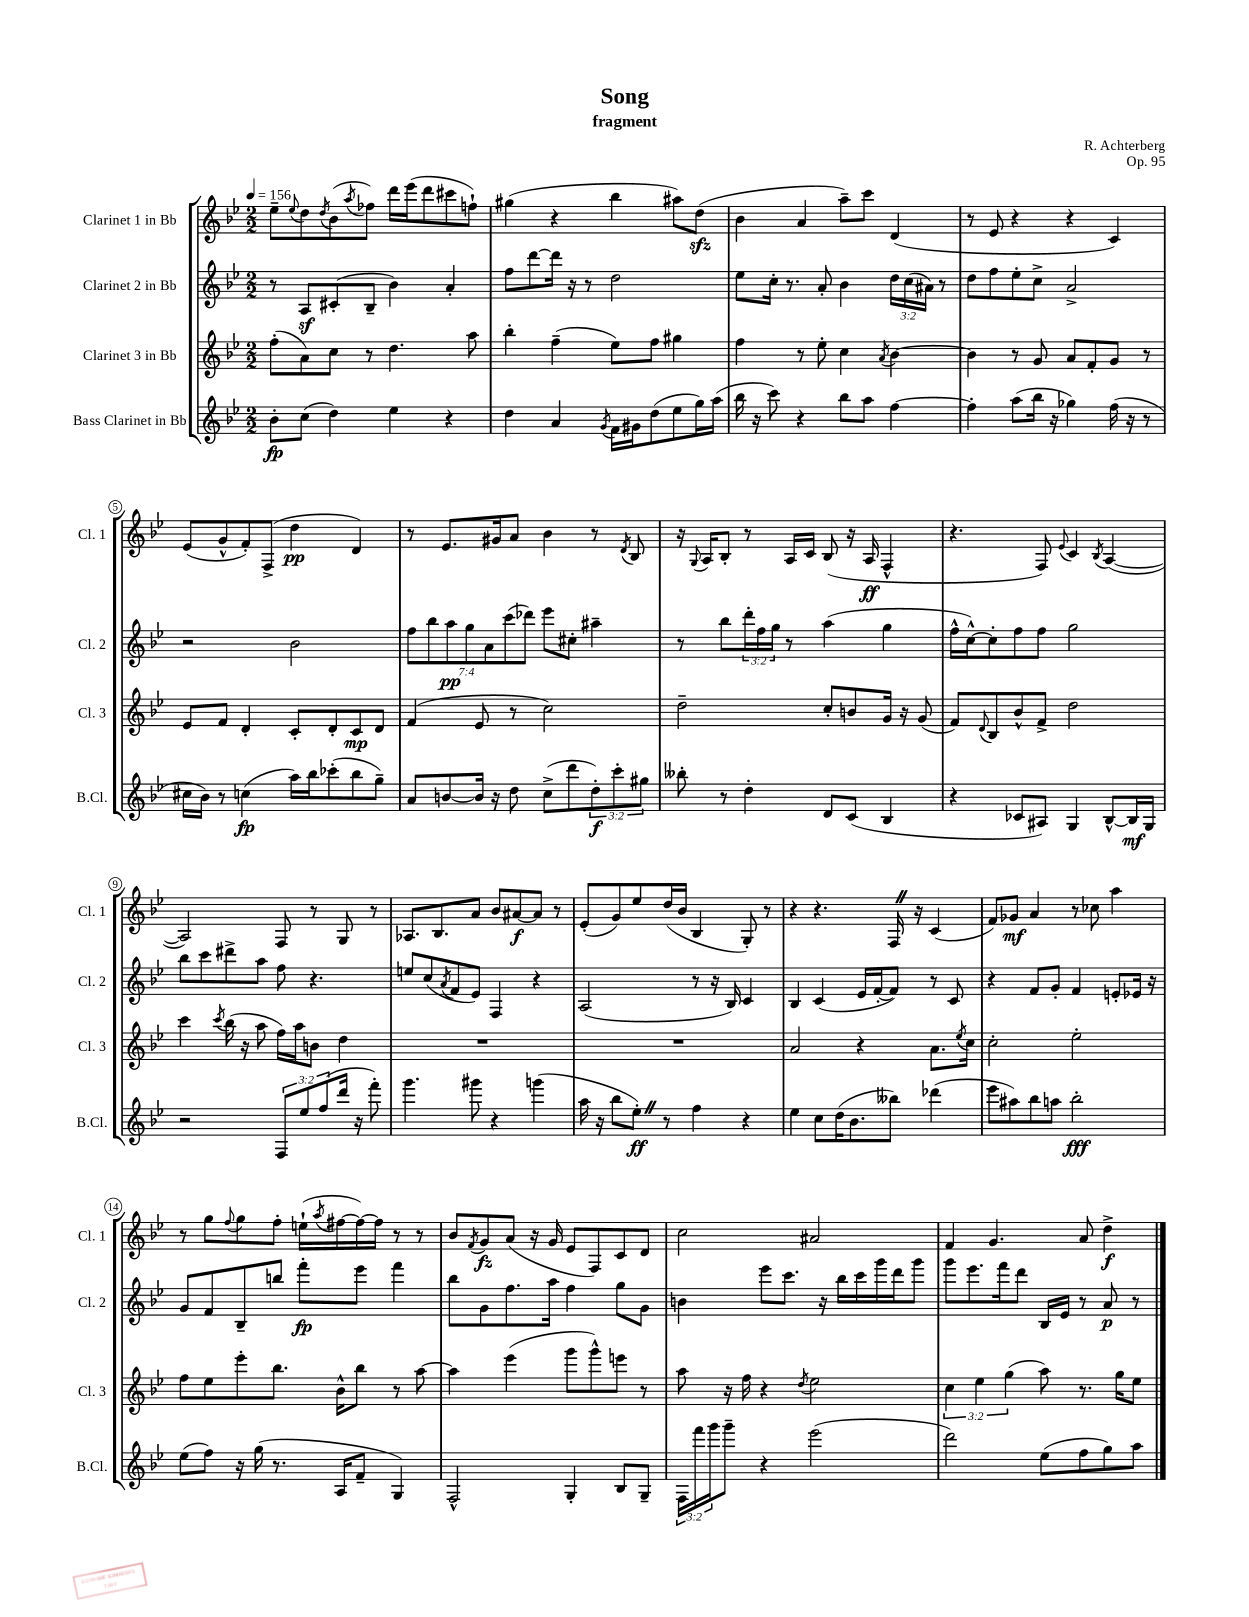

**kern	**dynam	**kern	**dynam	**kern	**dynam	**kern	**dynam
*part4	*part4	*part3	*part3	*part2	*part2	*part1	*part1
*staff4	*staff4	*staff3	*staff3	*staff2	*staff2	*staff1	*staff1
*I"Bass Clarinet in Bb	*	*I"Clarinet 3 in Bb	*	*I"Clarinet 2 in Bb	*	*I"Clarinet 1 in Bb	*
*I'B.Cl.	*	*I'Cl. 3	*	*I'Cl. 2	*	*I'Cl. 1	*
*clefG2	*	*clefG2	*	*clefG2	*	*clefG2	*
*k[b-e-]	*	*k[b-e-]	*	*k[b-e-]	*	*k[b-e-]	*
*M2/2	*	*M2/2	*	*M2/2	*	*M2/2	*
*MM156	*	*MM156	*	*MM156	*	*MM156	*
=1	=1	=1	=1	=1	=1	=1	=1
8b-'\L	fp	(8ff'\L	.	8r	.	8ee-~\L	.
.	.	.	.	.	.	8qqee-/	.
(8cc\J	.	8a\)	.	8Az/L	.	8dd\	.
.	.	.	.	.	.	8qdd/	.
4dd\)	.	8cc\J	.	(8c#X'/	.	(8b-\	.
.	.	.	.	.	.	8qaa/	.
.	.	8r	.	8B-~/J	.	8ff-X\J)	.
4ee-\	.	4.dd\	.	4b-\)	.	16ddd\LL	.
.	.	.	.	.	.	(16eee-\J	.
.	.	.	.	.	.	8ddd\	.
4r	.	.	.	4a'/	.	8ccc#X\	.
.	.	8aa\	.	.	.	8ffn`\J)	.
=2	=2	=2	=2	=2	=2	=2	=2
4dd\	.	4bb-'\	.	8ff\L	.	(4gg#X\	.
.	.	.	.	[8ddd\	.	.	.
4a/	.	(4ff~\	.	16ddd\Jk]	.	4r	.
.	.	.	.	16r	.	.	.
.	.	.	.	8r	.	.	.
8qg/	.	.	.	.	.	.	.
16f\LL	.	8ee-\L)	.	2dd\	.	4bb-\	.
16g#X\J	.	.	.	.	.	.	.
(8dd\	.	8ff\J	.	.	.	.	.
8ee-\	.	4gg#X\	.	.	.	8aa#X\L)	.
16gg\L)	.	.	.	.	.	(8ddzz\J	.
(16aa\JJ	.	.	.	.	.	.	.
=3	=3	=3	=3	=3	=3	=3	=3
16bb-\	.	4ff\	.	8ee-\L	.	4b-\	.
16r	.	.	.	.	.	.	.
8ccc\)	.	.	.	16cc'\Jk	.	.	.
.	.	.	.	8.r	.	.	.
4r	.	8r	.	.	.	4a/	.
.	.	8ee-'\	.	8a'/	.	.	.
8bb-\L	.	4cc\	.	4b-\	.	8aa~\L)	.
8aa\J	.	.	.	.	.	8ccc\J	.
.	.	8qa/	.	.	.	.	.
[4ff\	.	[4b-\	.	24dd\LL	.	(4d/	.
.	.	.	.	(24cc\	.	.	.
.	.	.	.	24a#X\JJ)	.	.	.
.	.	.	.	8r	.	.	.
=4	=4	=4	=4	=4	=4	=4	=4
4ff'\]	.	4b-\]	.	8dd\L	.	8r	.
.	.	.	.	8ff\	.	8e-/	.
(8aa\L	.	8r	.	8ee-'\	.	4r	.
16bb-\Jk	.	8g/	.	8cc^\J	.	.	.
16r	.	.	.	.	.	.	.
4gg-X\)	.	8a/L	.	2a^/	.	4r	.
.	.	8f'/	.	.	.	.	.
(16ff\	.	8g/J	.	.	.	4c/)	.
16r	.	.	.	.	.	.	.
8r	.	8r	.	.	.	.	.
!!LO:LB:g=z
=5	=5	=5	=5	=5	=5	=5	=5
16cc#X\LL	.	8e-/L	.	2r	.	(8e-/L	.
16b-\JJ)	.	.	.	.	.	.	.
8r	.	8f/J	.	.	.	8g^^/	.
(4ccn\	fp	4d'/	.	.	.	8f'/)	.
.	.	.	.	.	.	(8F^/J	.
16aa\LL)	.	8c'/L	.	2b-\	.	4dd\	pp
16bb-\J	.	.	.	.	.	.	.
(8ccc-X'\	.	8d'/	.	.	.	.	.
8bb-\	.	8c/	mp	.	.	4d/)	.
8gg~\J)	.	8d/J	.	.	.	.	.
=6	=6	=6	=6	=6	=6	=6	=6
8a/L	.	(4f/	.	14ff\L	.	8r	.
.	.	.	.	14bb-\	.	.	.
[8bn/	.	.	.	.	.	8.e-/L	.
.	.	.	.	14aa\	pp	.	.
.	.	.	.	14gg\	.	.	.
16b/Jk]	.	8e-/	.	.	.	.	.
.	.	.	.	14a\	.	.	.
16r	.	.	.	.	.	16g#X/k	.
.	.	.	.	(14ccc\	.	.	.
8dd\	.	8r	.	.	.	8a/J	.
.	.	.	.	14ddd-X\J)	.	.	.
(8cc^\L	.	2cc\)	.	8eee-\L	.	4b-\	.
8ddd\	.	.	.	8cc#X'\J	.	.	.
12dd'\)	f	.	.	4aa#X~\	.	8r	.
12ccc'\	.	.	.	.	.	.	.
.	.	.	.	.	.	8qd/	.
.	.	.	.	.	.	8B-/	.
12gg#X\J	.	.	.	.	.	.	.
=7	=7	=7	=7	=7	=7	=7	=7
8bb--X'\	.	2dd~\	.	8r	.	16r	.
.	.	.	.	.	.	8qqG/	.
.	.	.	.	.	.	16A/KL	.
8r	.	.	.	8bb-\L	.	8B-'/J	.
4dd'\	.	.	.	24ddd'\L	.	8r	.
.	.	.	.	24ff\	.	.	.
.	.	.	.	24gg\JJ	.	.	.
.	.	.	.	8r	.	16A/LL	.
.	.	.	.	.	.	16c/JJ	.
8d/L	.	8cc'/L	.	(4aa\	.	(8B-/	.
(8c/J	.	8bn/	.	.	.	16r	.
.	.	.	.	.	.	16A/	ff
4B-/	.	16g/Jk	.	4gg\	.	4F^^/	.
.	.	16r	.	.	.	.	.
.	.	(8g/	.	.	.	.	.
=8	=8	=8	=8	=8	=8	=8	=8
4r	.	8f/L)	.	16ff^^\LL	.	4.r	.
.	.	.	.	[16cc^^\J)	.	.	.
.	.	8qqd/	.	.	.	.	.
.	.	8B-/	.	8cc'\]	.	.	.
8c-X/L	.	8b-^^/	.	8ff\	.	.	.
8A#X/J)	.	8f^/J	.	8ff\J	.	8F/)	.
.	.	.	.	.	.	8qqe-/	.
4G/	.	2dd\	.	2gg\	.	4c/	.
.	.	.	.	.	.	8qB-/	.
[8B-^^/L	.	.	.	.	.	([4A/	.
16B-/L]	mf	.	.	.	.	.	.
16G/JJ	.	.	.	.	.	.	.
!!LO:LB:g=z
=9	=9	=9	=9	=9	=9	=9	=9
2r	.	4ccc\	.	8bb-\L	.	2A/])	.
.	.	.	.	8ccc\	.	.	.
.	.	8qccc/	.	.	.	.	.
.	.	(16bb-\	.	8ddd#X^\	.	.	.
.	.	16r	.	.	.	.	.
.	.	8aa\	.	8aa\J	.	.	.
12F/L	.	16ff\LL)	.	8ff\	.	8F/	.
.	.	16aa\J	.	.	.	.	.
12ee-/	.	.	.	.	.	.	.
.	.	8bn\J	.	4.r	.	8r	.
(12ff/	.	.	.	.	.	.	.
16ddd/Jk	.	4dd\	.	.	.	8G/	.
16r	.	.	.	.	.	.	.
8fff'\)	.	.	.	.	.	8r	.
=10	=10	=10	=10	=10	=10	=10	=10
4.ggg\	.	1r	.	8een/L	.	8.A-X/L	.
.	.	.	.	(8cc/	.	.	.
.	.	.	.	.	.	8.B-/	.
.	.	.	.	8qa/	.	.	.
.	.	.	.	8f/	.	.	.
8ggg#X\	.	.	.	8e-/J)	.	8a/J	.
4r	.	.	.	4F/	.	8b-/L	.
.	.	.	.	.	.	[8a#X/	f
(4gggn\	.	.	.	4r	.	8a#/J]	.
.	.	.	.	.	.	8r	.
=11	=11	=11	=11	=11	=11	=11	=11
16aa\	.	1r	.	(2A/	.	(8e-'/L	.
16r	.	.	.	.	.	.	.
8bb-\L	.	.	.	.	.	8g/)	.
8ee-'Z\J)	ff	.	.	.	.	8ee-/	.
8r	.	.	.	.	.	(16dd/L	.
.	.	.	.	.	.	16b-/JJ	.
4ff\	.	.	.	8r	.	4B-/	.
.	.	.	.	16r	.	.	.
.	.	.	.	16B-/)	.	.	.
4r	.	.	.	4c/	.	8G'/)	.
.	.	.	.	.	.	8r	.
=12	=12	=12	=12	=12	=12	=12	=12
4ee-\	.	2a/	.	4B-/	.	4r	.
8cc\L	.	.	.	(4c/	.	4.r	.
(16dd\K	.	.	.	.	.	.	.
8.b-\	.	.	.	.	.	.	.
.	.	4r	.	16e-/LL	.	.	.
.	.	.	.	[16f'/J	.	.	.
8bb--X\J)	.	.	.	8f/J])	.	16FZ/	.
.	.	.	.	.	.	16r	.
(4ddd-X\	.	8.a\L	.	8r	.	(4c/	.
.	.	.	.	8c/	.	.	.
.	.	8qee-/	.	.	.	.	.
.	.	16cc\Jk	.	.	.	.	.
=13	=13	=13	=13	=13	=13	=13	=13
8eee-\L	.	2cc'\	.	4r	.	8f/L)	.
8aa#X\)	.	.	.	.	.	8g-X/J	mf
8bb-\	.	.	.	8f/L	.	4a/	.
8aan\J	.	.	.	8g'/J	.	.	.
2bb-'\	fff	2ee-'\	.	4f/	.	8r	.
.	.	.	.	.	.	8cc-X\	.
.	.	.	.	8en'/L	.	4aa\	.
.	.	.	.	16e-X/Jk	.	.	.
.	.	.	.	16r	.	.	.
!!LO:LB:g=z
=14	=14	=14	=14	=14	=14	=14	=14
(8ee-\L	.	8ff\L	.	8g/L	.	8r	.
8ff\J)	.	8ee-\	.	8f/	.	8gg\L	.
.	.	.	.	.	.	8qqff/	.
16r	.	8eee-'\	.	8B-~/	.	8gg\	.
(16gg\	.	.	.	.	.	.	.
8.r	.	8.bb-\J	.	8bbn/J	.	8ff'\J	.
.	.	.	.	8fff'\L	fp	(16een`\LL	.
.	.	.	.	.	.	8qaa/	.
16A/KL	.	16b-^^\KL	.	.	.	[16ff#X\	.
8f~/J	.	8bb-\J	.	8eee-\J	.	16ff#\_)	.
.	.	.	.	.	.	16ff#\JJ]	.
4G/)	.	8r	.	4fff\	.	8r	.
.	.	[8aa\	.	.	.	8r	.
=15	=15	=15	=15	=15	=15	=15	=15
2F^^/	.	4aa\]	.	8bb-\L	.	8b-/L	.
.	.	.	.	.	.	8qf/	.
.	.	.	.	8g\	.	8g/	fz
.	.	(4eee-\	.	8.ff\	.	(8a/J	.
.	.	.	.	.	.	16r	.
.	.	.	.	16aa\Jk	.	16g/	.
4G'/	.	8ggg\L	.	4ff\	.	8e-/L	.
.	.	8ggg^^\)	.	.	.	8F/)	.
8B-/L	.	8eeen\J	.	8gg\L	.	8c/	.
8G~/J	.	8r	.	8g\J	.	8d/J	.
=16	=16	=16	=16	=16	=16	=16	=16
24F\LL	.	8aa\	.	4bn\	.	2cc\	.
24fff\	.	.	.	.	.	.	.
24ggg\J	.	.	.	.	.	.	.
8ggg~\J	.	16r	.	.	.	.	.
.	.	16ff\	.	.	.	.	.
4r	.	4r	.	8eee-\L	.	.	.
.	.	.	.	8.ccc\J	.	.	.
.	.	8qdd/	.	.	.	.	.
(2eee-\	.	2ee-\	.	.	.	2a#X/	.
.	.	.	.	16r	.	.	.
.	.	.	.	16bb-\LL	.	.	.
.	.	.	.	16ccc\	.	.	.
.	.	.	.	16ggg\	.	.	.
.	.	.	.	16ddd\J	.	.	.
.	.	.	.	8ggg\J	.	.	.
=17	=17	=17	=17	=17	=17	=17	=17
2ddd\)	.	6cc\	.	8ggg\L	.	4f/	.
.	.	.	.	8.eee-\	.	.	.
.	.	6ee-\	.	.	.	.	.
.	.	.	.	.	.	4.g/	.
.	.	.	.	16fff\k	.	.	.
.	.	(6gg\	.	.	.	.	.
.	.	.	.	8ddd\J	.	.	.
(8ee-\L	.	8aa\)	.	16B-/LL	.	.	.
.	.	.	.	16e-/JJ	.	.	.
8ff\	.	8.r	.	8r	.	8a/	.
8gg\)	.	.	.	8a/	p	4dd^\	f
.	.	16gg\KL	.	.	.	.	.
8aa\J	.	8ee-\J	.	8r	.	.	.
==	==	==	==	==	==	==	==
*-	*-	*-	*-	*-	*-	*-	*-
